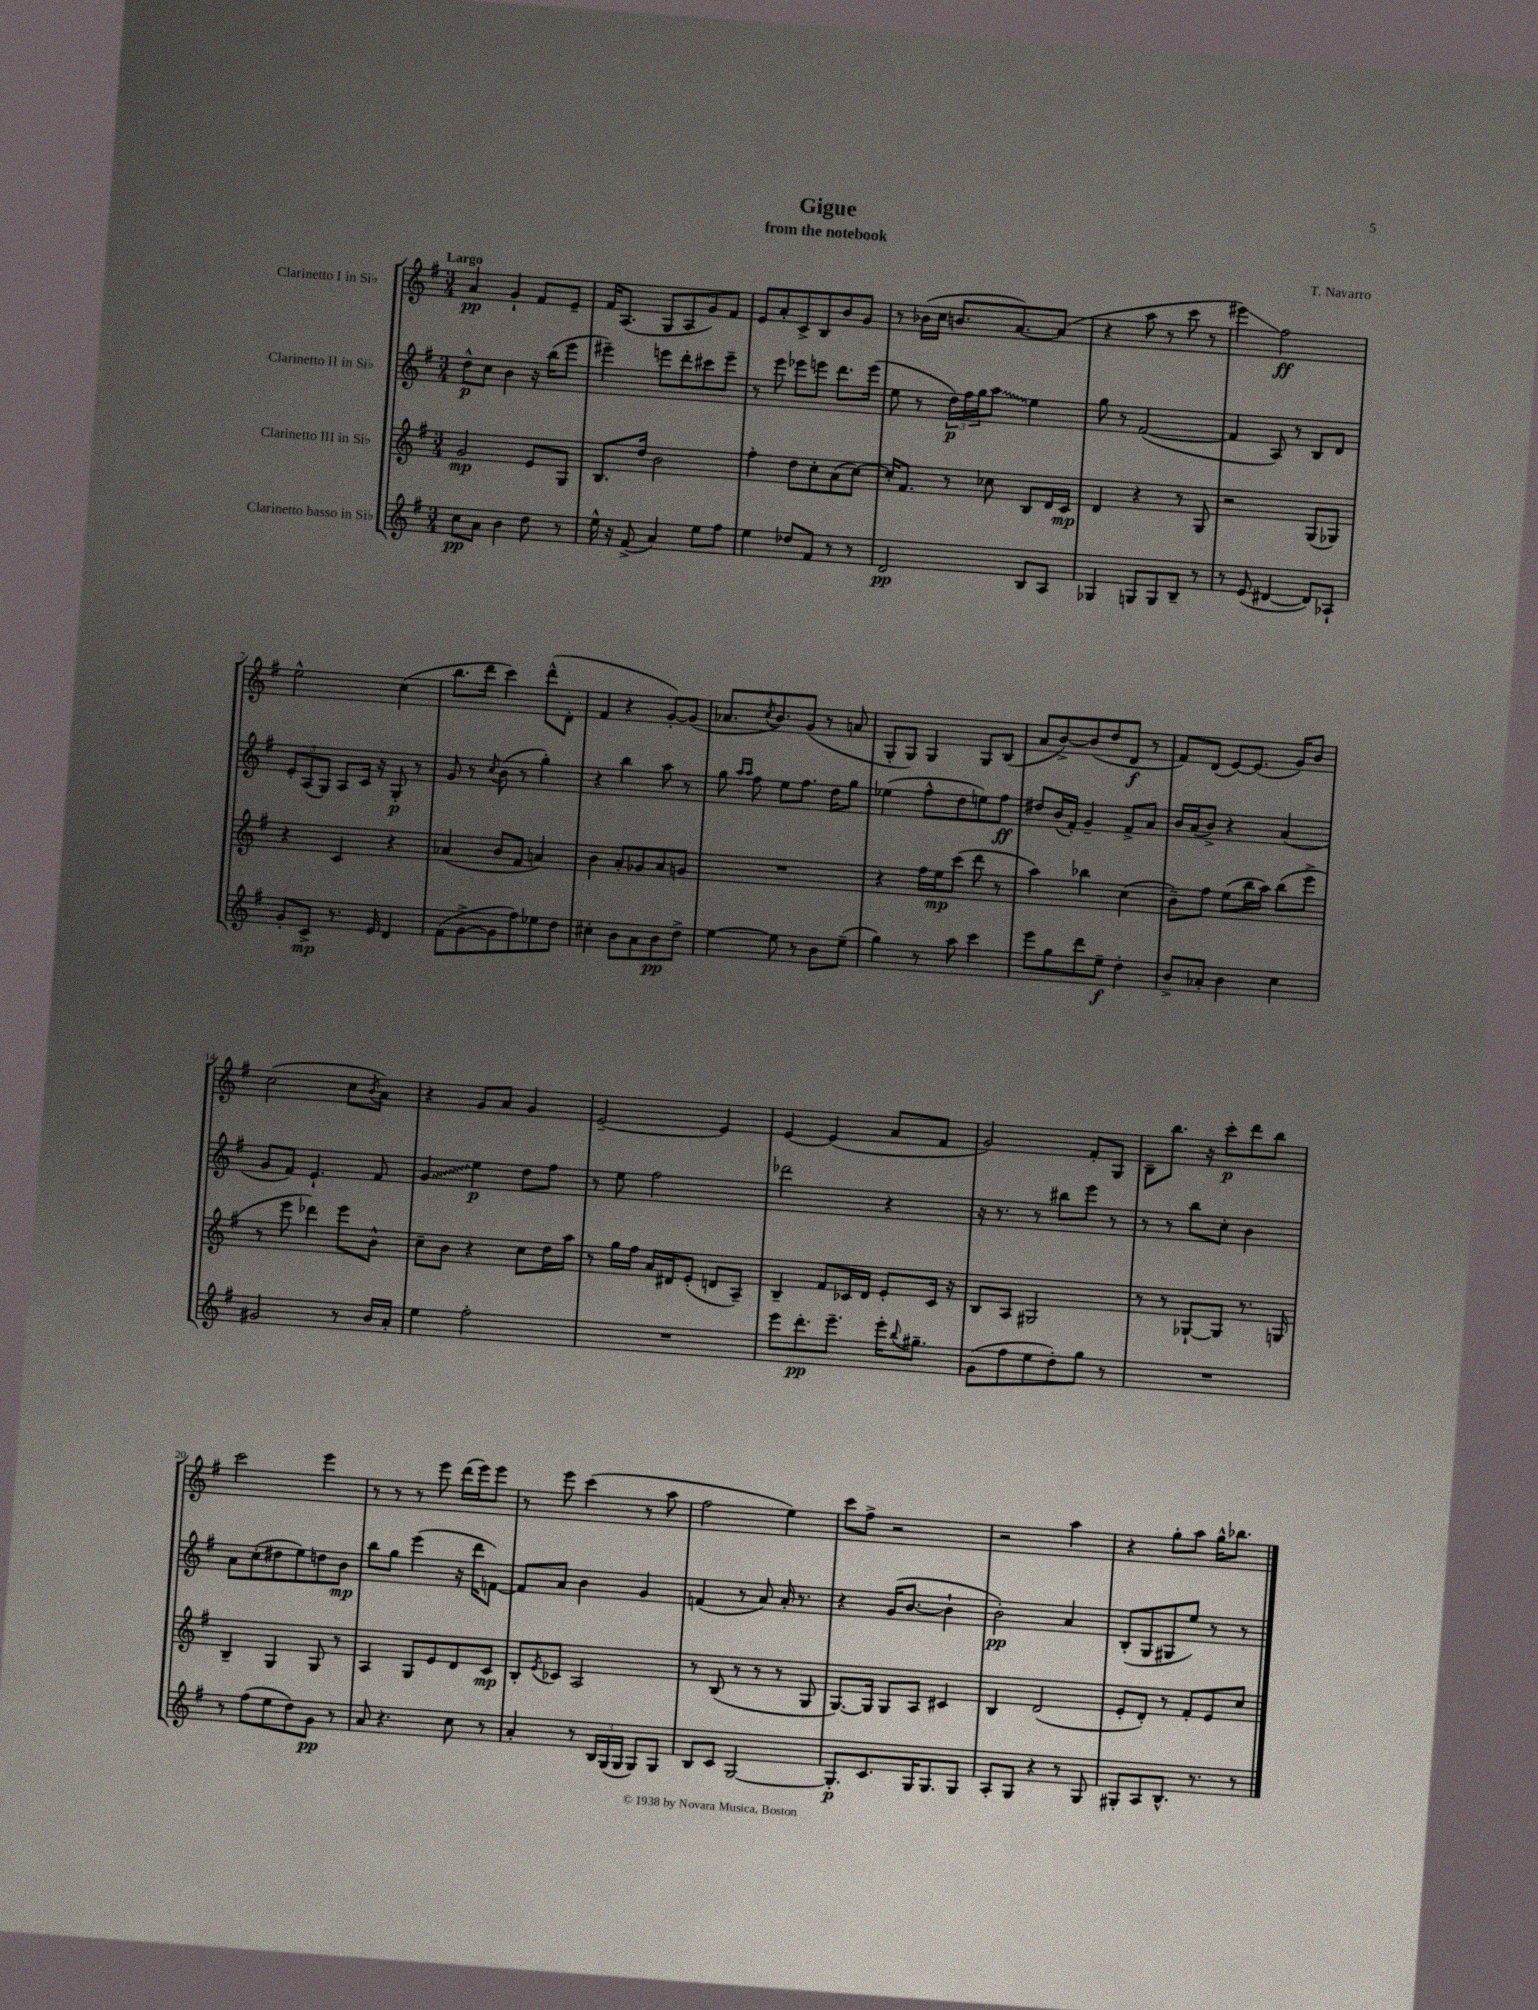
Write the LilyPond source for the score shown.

\header { title = "Gigue" composer = "T. Navarro" subtitle = "from the notebook" }
<<
\new StaffGroup <<
\new Staff = "s0" \with { instrumentName = "Clarinetto I in Sib" } {
    \clef treble \key g \major \numericTimeSignature \time 3/4 \tempo "Largo"
    a'4\pp g'4-! fis'8 e'8-- |
    fis'16 a8.( g8 a8 g'8) fis'8 |
    e'8 a'8-. c'8-> b8 b'8 g'8 |
    r8 bes'16( c''16 b'8. a'8.~) a'8( |
    r4 a''8 r8 c'''8 r8 |
    eis'''4\glissando) fis''2\ff |
    e''2-^ c''4( |
    b''8. d'''16 c'''4) d'''8-^( d'8-. |
    fis'4 r4 g'8~-.) g'8( |
    aes'8. \acciaccatura { c''8 } b'8.) g'8( r8 a'8 |
    g8-. g8) g4 g8 b8( |
    a'8 b'8~->) b'8( d''8 d'8\f r8 |
    fis'8) d'8( e'8~) e'8.( g'16) b'8 |
    c''2( c''8 \acciaccatura { b'8 } a'8) |
    r4 g'8 a'8 g'4 |
    e'2~-- e'4 |
    e'4~ e'4( a'8 fis'8 |
    g'2) fis'8-. g8 |
    b8-- b''8. r16 c'''8-.\p d'''8 b''8 |
    c'''2 e'''4 |
    r8 r8 r8 e'''8 d'''16( e'''16) e'''8 |
    r8 e'''8 c'''4( r8 a''8 |
    fis''2 e''4) |
    c'''8 fis''8-> r2 |
    r2 a''4 |
    r4 g''8-. a''8 g''16-^ bes''8. \bar "|." |
}
\new Staff = "s1" \with { instrumentName = "Clarinetto II in Sib" } {
    \clef treble \key g \major \numericTimeSignature \time 3/4
    d''8-^\p c''8 b'4 r16 b''16( e'''8 |
    eis'''4--) e'''8 d'''8-. cis'''8 e'''8-- |
    r8 e'''8 ees'''8 e'''8 d'''8. e'''16( |
    e''8 r8 \tuplet 3/2 { d''16\p) fis''16 g''16 } \once \override Glissando.style = #'zigzag a''8\glissando e''4 |
    g''8 r8 fis'2~( |
    fis'4 a8) r8 b8 d'8 |
    \tuplet 3/2 { e'8-. a8( g8) } a8 c'16 r16 g8-.\p r8 |
    g'8 r8 \acciaccatura { c''8 } b'8( r8 g''4-.) |
    r4 b''4 a''8 r8 |
    g''8 \grace { a''16 a''16 } fis''8 e''8 fis''8. d''16 g''8 |
    ees''4( fis''8-^ d''8 e''8) fis''8\ff |
    dis''8 b'16( fis'16-.) g'4-- fis'8-> a'8 |
    b'16 a'16( b'8->) r4 a'4( |
    g'8 fis'8) e'4.-! fis'8 |
    \once \override Glissando.style = #'zigzag g'4\glissando e''4\p d''8 fis''8 |
    r8 e''8 fis''2 |
    des'''2 r4 |
    r16 r8. r8 bis''8 e'''8 r8 |
    r8 r8 b''8 c''8-. b'4 |
    a'8 c''8-.( dis''8 e''8) d''8 b'8\mp |
    b''8 g''8 e'''4( r16 d'''16 f'8~) |
    f'8 a'8 b'4 g'4 |
    f'4( r8 a'8) a'16-. r8. |
    r4 g'16( b'8.~ b'4-! |
    b'2-.\pp) a'4 |
    b8-.( g8 gis8 e''8) r8 r8 \bar "|." |
}
\new Staff = "s2" \with { instrumentName = "Clarinetto III in Sib" } {
    \clef treble \key g \major \numericTimeSignature \time 3/4
    g'2\mp e'8 g8 |
    b8. d''16 b'2 |
    fis''4-. d''8 c''8-. a'8( c''8~) |
    c''16-. fis'8. r8 ces''8 b8 d'16 c'16\mp |
    d'4 r4 r8 g8 |
    r2 g8( ges8) |
    r4 c'4 r4 |
    aes'4( b'8 fis'8 a'4) |
    b'4 a'8-. ges'8 a'8 g'8 |
    R2. |
    r4 fis''16 e''16\mp c'''8( d'''8 r8 |
    a''4) bes''4 c''4( |
    b'8--) fis''8 e''8( b''16 a''16) b''8( e'''8-> |
    r8 e'''8 des'''4) e'''8 b'8-^ |
    c''8-- b'8 r4 c''8 d''16 a''16 |
    r8 g''16 fis''16 a'16 dis'16 e'8-.( d'8 a8--) |
    b4-- fis'8 ces'16 d'16 e'8-. ces'16 r16 |
    b8 a8 gis2 |
    r8 r8 ges8~-! ges8 r8. g16 |
    b4-- g4 g8 r8 |
    a4 g8 e'8 d'8 c'8\mp |
    b8-. \acciaccatura { e'8 } ces'8 a2 |
    r8 b8( r8 r8 r8 g8 |
    g8.~) g16 g8 a8 cis'4 |
    b4 d'2( |
    e'8-. d'8-.) r8 fis'8-. e'8 c''8 \bar "|." |
}
\new Staff = "s3" \with { instrumentName = "Clarinetto basso in Sib" } {
    \clef treble \key g \major \numericTimeSignature \time 3/4
    c''8\pp a'8 b'4 d''8 r8 |
    e''16-^ r16 fis'8->( a'4) e''8 fis''8 |
    e''4 des''8 fis'8 r8 r8 |
    d'2\pp b8 a8 |
    ges4 g8 g8 b8-- r8 |
    r8 e'8( dis'4~ dis'8) aes8-! |
    g'8-. c'8->\mp r8. e'16 d'4 |
    fis'8( g'8~-> g'8 fis''8) ees''8 d''8 |
    cis''4-. b'8 a'8 b'8\pp d''8-> |
    e''4~ e''8 r8 b'8 e''8--( |
    g''4) r8 a''8 c'''4 |
    e'''8 g''8 d'''8 e''8--\f d''4-. |
    b'8-> aes'8-. b'4 c''4 |
    gis'2 r8 b'16 a'16-. |
    e''4 fis''2-. |
    R2. |
    e'''8 d'''8.-.\pp e'''8.-- e'''16-. \appoggiatura { b''8 } gis''8.-- |
    g'8( fis''8 e''8 d''8-.) g''8 r8 |
    R2. |
    r8 fis''8( e''8 d''8) g'8\pp r8 |
    a'8 r4. c''8 r8 |
    a'4-. r8 \tuplet 3/2 { b16 g16( g16 } g8) g8 |
    b8 c'8 g2~ |
    g8.-.\p c'8. g16 g8. g8 |
    a8-. g8 r4 r8 g8 |
    gis8-. a8 b8.-^ r8. r8 \bar "|." |
}
>>
>>
